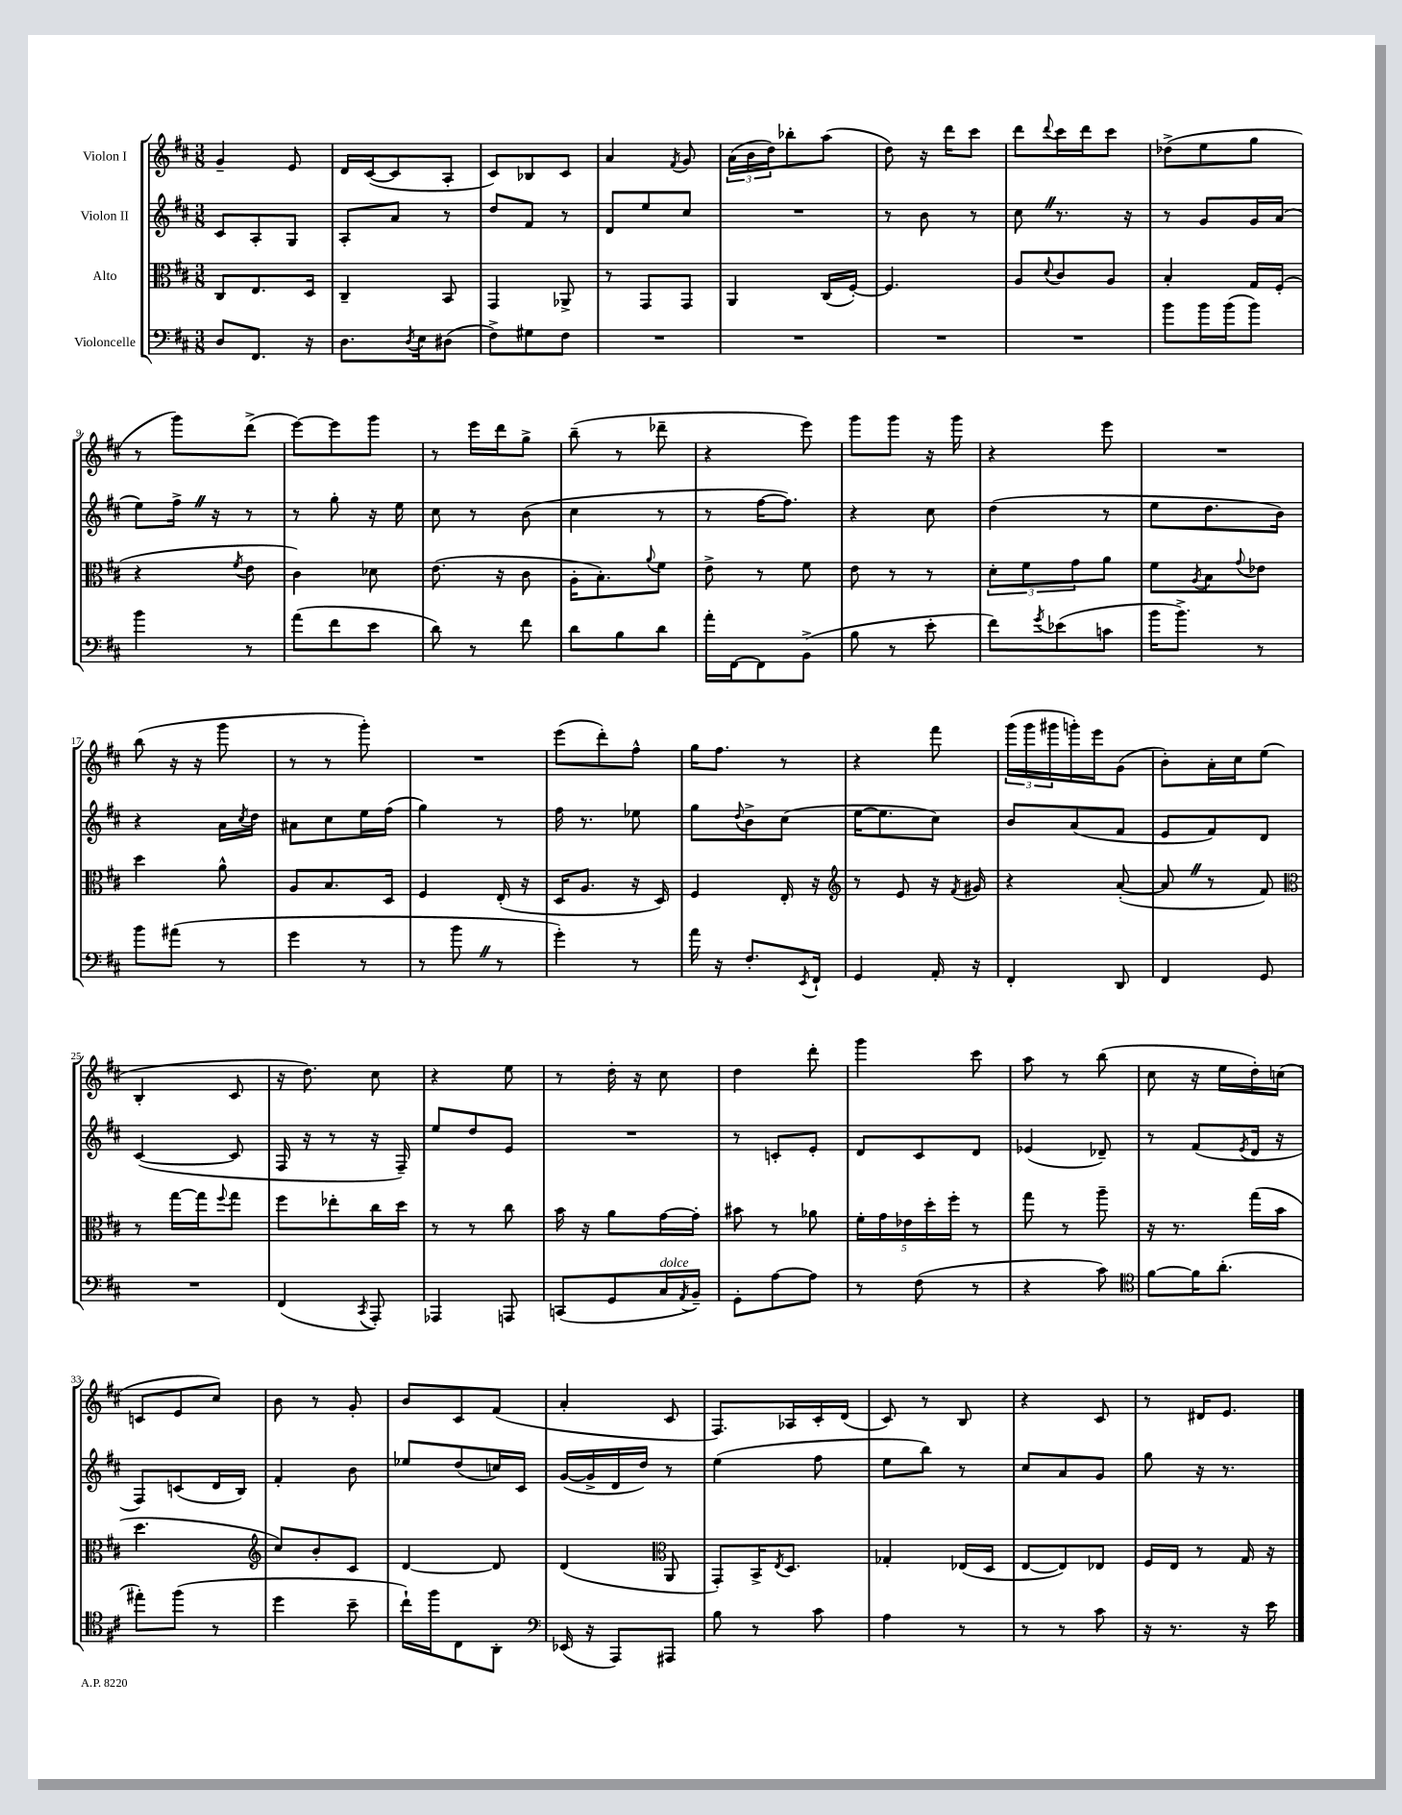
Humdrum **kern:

**kern	**kern	**kern	**kern
*staff4	*staff3	*staff2	*staff1
*clefF4	*clefC3	*clefG2	*clefG2
*k[f#c#]	*k[f#c#]	*k[f#c#]	*k[f#c#]
*M3/8	*M3/8	*M3/8	*M3/8
8D/L	8C#/L	8c#/L	4g~/
8.FF#/J	8.E/	8A'/	.
.	.	8G/J	8e/
16r	16D/Jk	.	.
=	=	=	=
8.D\L	4C#~/	8A'/L	16d/LL
.	.	.	([16c#/J
.	.	8a/J	8c#/]
8qD/	.	.	.
16E\k	.	.	.
(8D#\J	8BB/	8r	8A'/J
=	=	=	=
8F#^\L)	4GG/	8dd/L	8c#/L)
8G#\	.	8f#/J	8B-/
8F#\J	8AA-^/	8r	8c#/J
=	=	=	=
4.r	8r	8d/L	4a/
.	8GG/L	8ee/	.
.	.	.	8qf#/
.	8GG/J	8cc#/J	8g/
=	=	=	=
4.r	4AA/	4.r	(24a\LL
.	.	.	24b\
.	.	.	24dd\J)
.	.	.	8bb-'\
.	(16C#/LL	.	(8aa\J
.	[16F#'/JJ)	.	.
=	=	=	=
4.r	4.F#/]	8r	8dd\)
.	.	8b\	16r
.	.	.	16ddd\LK
.	.	8r	8ccc#\J
=	=	=	=
4.r	8A/L	8cc#\	8ddd\L
.	8qqd/	.	8qqddd/
.	8c#/	8.r	16ccc#\L
.	.	.	16ddd\J
.	8A/J	.	8ccc#\J
.	.	16r	.
=	=	=	=
8b\L	4B'/	8r	(8dd-^\L
16b\L	.	8g/L	8ee\
(16b\J	.	.	.
8b\J)	16G/LL	16g/L	8gg\J
.	(16F#'/JJ	(16a/JJ	.
=	=	=	=
4b\	4r	8ee\L)	8r
.	.	16ff#^\Jk	8ggg\L)
.	.	16r	.
.	8qf#/	.	.
8r	8e\	8r	(8ddd^\J
=	=	=	=
(8a\L	4c#\)	8r	[8eee\L)
8f#\	.	8gg'\	8eee\]
8e\J	8d-\	16r	8ggg\J
.	.	16ee\	.
=	=	=	=
8d\)	(8.e\	8cc#\	8r
8r	.	8r	16eee\LL
.	16r	.	16ddd\J
8f#\	8c#\	(8b\	8gg^\J
=	=	=	=
8d\L	16A'\LK	4cc#\	(8bb~\
.	8.B'\)	.	.
8B\	.	.	8r
.	8qqa/	.	.
8d\J	8f#\J	8r	8ddd-~\
=	=	=	=
16a'\LL	8e^\	8r	4r
[16FF#\J	.	.	.
8FF#\]	8r	[16ff#\LK	.
.	.	8.ff#\]J)	.
(8BB^\J	8f#\	.	8eee\)
=	=	=	=
8B\	8e\	4r	8ggg\L
8r	8r	.	8ggg\J
8e'\	8r	8cc#\	16r
.	.	.	16ggg\
=	=	=	=
8f#\L)	12d'\L	(4dd\	4r
.	12f#\	.	.
8qg/	.	.	.
(8e-\	.	.	.
.	12g\	.	.
8c\J	8a\J	8r	8eee\
=	=	=	=
16b\LK	8f#\L	8ee\L	4.r
8.b^\J)	.	.	.
.	8qA/	.	.
.	8B\	8.dd\	.
.	8qqg/	.	.
8r	8e-\J	.	.
.	.	16b\Jk)	.
=	=	=	=
8b\L	4dd\	4r	(8bb\
(8a#\J	.	.	16r
.	.	.	16r
8r	8a^^\	16a\LL	8ggg\
.	.	8qcc#/	.
.	.	16dd\JJ	.
=	=	=	=
4g\	8A/L	8a#\L	8r
.	8.B/	8cc#\	8r
8r	.	16ee\L	8ggg'\)
.	16D/Jk	(16ff#\JJ	.
=	=	=	=
8r	4F#/	4gg\)	4.r
8b\	.	.	.
8r	(16E'/	8r	.
.	16r	.	.
=	=	=	=
4g'\)	16D/LK	16ff#\	(8eee\L
.	8.A/J	8.r	.
.	.	.	8ddd'\)
8r	16r	8ee-\	8ff#^^\J
.	16D/)	.	.
=	=	=	=
16a\	4F#/	8gg\L	16gg\LK
16r	.	.	8.ff#\J
.	.	8qqdd/	.
8.F#'/L	.	8b^\	.
.	16E'/	(8cc#\J	8r
8qEE/	.	.	.
16FF#`/Jk	16r	.	.
=	=	=	=
*	*clefG2	*	*
4GG/	8r	[16ee\LK	4r
.	.	8.ee\]	.
.	8e/	.	.
16AA'/	16r	8cc#\J)	8fff#\
.	8qf#/	.	.
16r	16g#/	.	.
=	=	=	=
4FF#'/	4r	8b/L	(24ggg\LL
.	.	.	24ggg\
.	.	.	24ggg#\
.	.	(8a/	16ggg'\)
.	.	.	16eee\J
8DD/	([8a'/	8f#/J	(8g\J
=	=	=	=
4FF#/	8a/]	8e/L	8b'\L)
.	8r	8f#/)	16a'\L
.	.	.	16cc#\J
8GG/	8f#/)	8d/J	(8ee\J
=	=	=	=
*	*clefC3	*	*
4.r	8r	([4c#/	4B'/
.	[16gg\LL	.	.
.	16gg\]J	.	.
.	8qqff#/	.	.
.	8gg\J	8c#/]	8c#/
=	=	=	=
(4FF#/	8ff#\L	16F#/	16r
.	.	16r	8.dd\)
.	8ee-'\	8r	.
8qCC#/	.	.	.
8AAA'/)	16cc#\L	16r	8cc#\
.	16dd\JJ	16F#~/)	.
=	=	=	=
4AAA-/	8r	8ee/L	4r
.	8r	8dd/	.
8AAA/	8cc#\	8e/J	8ee\
=	=	=	=
(8CC/L	16b\	4.r	8r
.	16r	.	.
8GG/	8a\L	.	16dd'\
.	.	.	16r
16C#/L	[16g\L	.	8cc#\
8qAA/	.	.	.
16BB~/JJ)	16g'\]JJ	.	.
=	=	=	=
8GG'\L	8b#\	8r	4dd\
[8A\	8r	8c'/L	.
8A\]J	8a-\	8e'/J	8ddd'\
=	=	=	=
8r	20f#'\LL	8d/L	4ggg\
.	20g\	.	.
.	20e-\	.	.
(8F#\	.	8c#/	.
.	20dd'\	.	.
.	20ff#'\JJ	.	.
8r	8r	8d/J	8ccc#\
=	=	=	=
4r	8gg\	(4e-/	8aa\
.	8r	.	8r
8c#\)	8aa~\	8d-~/)	(8bb\
=	=	=	=
*clefC4	*	*	*
[8f#\L	16r	8r	8cc#\
.	8.r	.	.
16f#\]K	.	(8f#/L	16r
(8.a'\J	.	.	16ee\LL
.	.	8qe/	.
.	(16gg\LL	16d/Jk	16dd'\)
.	16b\JJ	16r	(16cc\JJ
=	=	=	=
8ee#'\L)	4.dd\	8F#/L)	8c/L
(8ff#\J	.	(8c/	8e/
8r	.	16d/L	8cc#/J)
.	.	16B/JJ)	.
=	=	=	=
*	*clefG2	*	*
4dd\	8cc#/L)	4f#'/	8b\
.	8b'/	.	8r
8b~\	8c#/J	8b\	8g'/
=	=	=	=
16cc#`\LL)	[4d/	8ee-/L	8b/L
16ff#\J	.	.	.
8C#\	.	(8dd/	8c#/
8AA'\J	8d/]	16cc/L)	(8f#/J
.	.	16c#/JJ	.
=	=	=	=
*clefF4	*	*	*
(16EE-/	(4d/	([16g/LL	4a'/
16r	.	16g^/]	.
8AAA/L)	.	16d/	.
.	.	16dd/JJ)	.
*	*clefC3	*	*
8AAA#/J	8AA/	8r	8c#/
=	=	=	=
8B\	8GG'/L)	(4ee\	8.F#/L)
8r	16BB^/K	.	.
.	8qE/	.	.
.	8.D/J	.	16A-/L
8c#\	.	8ff#\	16c#'/
.	.	.	(16d/JJ
=	=	=	=
4A\	4G-'/	8ee\L	8c#/)
.	.	8bb\J)	8r
8r	(16E-/LL	8r	8B/
.	16D/JJ	.	.
=	=	=	=
8r	[8E/L	8cc#/L	4r
8r	8E/])	8a/	.
8c#\	8E-/J	8g/J	8c#/
=	=	=	=
16r	16F#/LL	8gg\	8r
8.r	16E/JJ	.	.
.	8r	16r	16d#/LK
.	.	8.r	8.e/J
16r	16G/	.	.
16e\	16r	.	.
==	==	==	==
*-	*-	*-	*-
